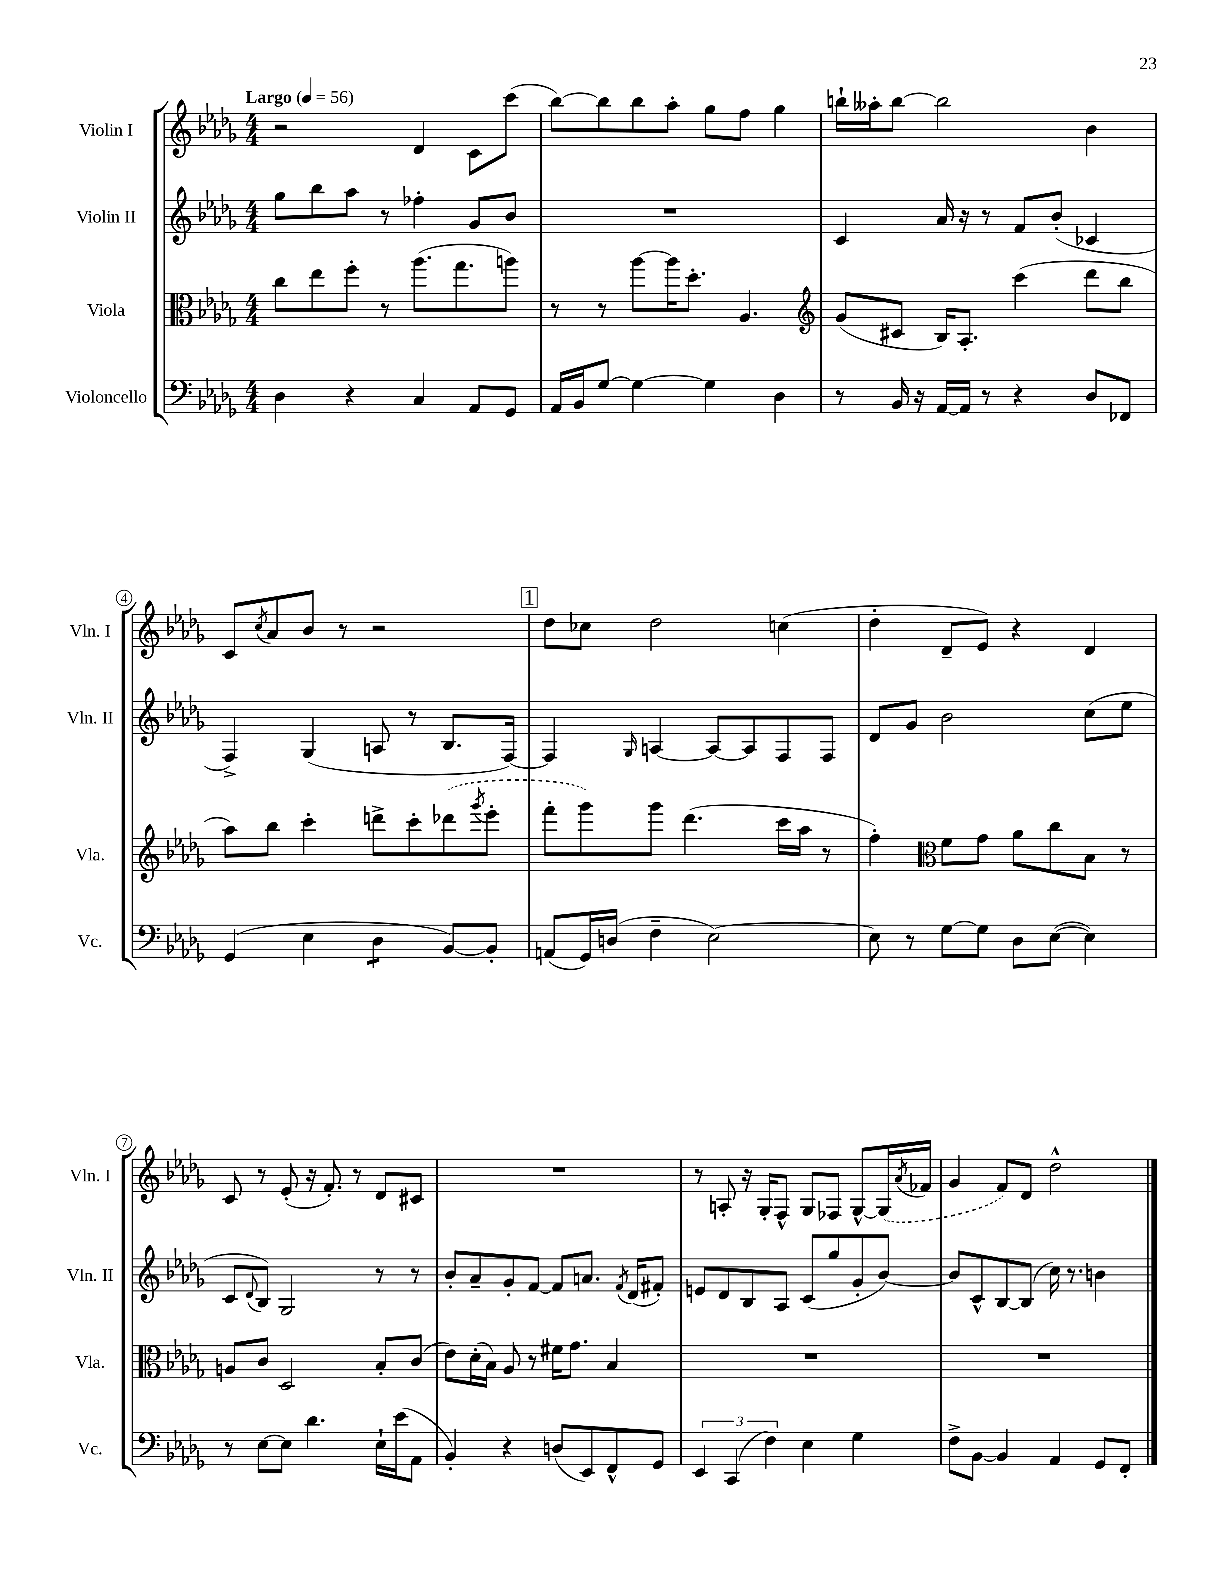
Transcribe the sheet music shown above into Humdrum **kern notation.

**kern	**kern	**kern	**kern
*part4	*part3	*part2	*part1
*staff4	*staff3	*staff2	*staff1
*I"Violoncello	*I"Viola	*I"Violin II	*I"Violin I
*I'Vc.	*I'Vla.	*I'Vln. II	*I'Vln. I
*clefF4	*clefC3	*clefG2	*clefG2
*k[b-e-a-d-g-]	*k[b-e-a-d-g-]	*k[b-e-a-d-g-]	*k[b-e-a-d-g-]
*M4/4	*M4/4	*M4/4	*M4/4
*MM56	*MM56	*MM56	*MM56
=1	=1	=1	=1
!	!	!	!LO:TX:a:B:t=Largo
4D-\	8cc\L	8gg-\L	2r
.	8ee-\	8bb-\	.
4r	8ff'\J	8aa-\J	.
.	8r	8r	.
4C/	(8.aa-\L	4ff-X'\	4d-/
.	8.gg-\	.	.
8AA-/L	.	8g-/L	8c\L
8GG-/J	8aan\J)	8b-/J	(8ccc\J
=2	=2	=2	=2
16AA-/LL	8r	1r	[8bb-\L)
16BB-/J	.	.	.
[8G-/J	8r	.	8bb-\]
4G-\_	[8aa-\L	.	8bb-\
.	16aa-\K]	.	8aa-'\J
.	8.dd-'\J	.	.
4G-\]	.	.	8gg-\L
.	4.A-/	.	8ff\J
4D-\	.	.	4gg-\
=3	=3	=3	=3
*	*clefG2	*	*
8r	(8g-/L	4c/	16bbn`\LL
.	.	.	16aa--X'\J
16BB-/	8c#X/J	.	[8bb\J
16r	.	.	.
[16AA-/LL	16B-/KL)	16a-/	2bb\]
16AA-/JJ]	8.A-'/J	16r	.
8r	.	8r	.
4r	(4ccc\	8f/L	.
.	.	(8b-'/J	.
8D-/L	8ddd-\L	4c-X/	4b-\
8FF-X/J	8bb-\J	.	.
!!LO:LB:g=z
=4	=4	=4	=4
(4GG-/	8aa-\L)	4F^/)	8c/L
.	.	.	8qcc/
.	8bb-\J	.	8a-/
4E-\	4ccc'\	(4G-/	8b-/J
.	.	.	8r
*tremolo	*	*	*
8D-\L	8dddn^\L	8An/	2r
8D-\J	8ccc'\	8r	.
*Xtremolo	*	*	*
[8BB-/L)	(8ddd-X\	8.B-/L	.
.	8qggg-/	.	.
8BB-'/J]	8eee-'\J	.	.
.	.	[16F/Jk)	.
!!LO:REH:place=s1:t=1
=5	=5	=5	=5
(8AAn/L	8fff'\L	4F/]	8dd-\L
16GG-/L)	8ggg-\)	.	8cc-X\J
(16Dn/JJ	.	.	.
.	.	16qqG-/	.
4F~\	8ggg-\J	[4An/	2dd-\
.	(4.ddd-\	.	.
[2E-\)	.	8A/L_	.
.	.	8A/]	.
.	16ccc\LL	8F/	(4ccn\
.	16aa-\JJ	.	.
.	8r	8F/J	.
=6	=6	=6	=6
8E-\]	4ff'\)	8d-/L	4dd-'\
8r	.	8g-/J	.
*	*clefC3	*	*
[8G-\L	8f\L	2b-\	8d-~/L
8G-\J]	8g-\J	.	8e-/J)
8D-\L	8a-\L	.	4r
([8E-\J	8cc\	.	.
4E-\])	8B-\J	(8cc\L	4d-/
.	8r	8ee-\J	.
!!LO:LB:g=z
=7	=7	=7	=7
8r	8An/L	8c/L	8c/
.	.	8qqd-/	.
[8E-\L	8c/J	8B-/J)	8r
8E-\J]	2D-/	2G-/	(8e-'/
4.d-\	.	.	16r
.	.	.	8.f'/)
.	.	.	8r
16E-`\LL	8B-'/L	8r	8d-/L
(16e-\J	.	.	.
8AA-\J	(8c/J	8r	8c#X/J
=8	=8	=8	=8
4BB-'/)	8e-\L)	8b-'/L	1r
.	(16d-'\L	8a-~/	.
.	16B-\JJ)	.	.
4r	8A-/	8g-'/	.
.	8r	[8f/J	.
(8Dn/L	16f#X\KL	8f/L]	.
.	8.g-\J	.	.
8EE-/)	.	8.an/J	.
8FF^^/	4B-/	.	.
.	.	8qf/	.
.	.	(16d-/KL	.
8GG-/J	.	8f#X'/J)	.
=9	=9	=9	=9
6EE-/	1r	8en/L	8r
.	.	8d-/	8An'/
(6CC/	.	.	.
.	.	8B-/	16r
.	.	.	16G-'/KL
6F\)	.	.	.
.	.	8A-/J	8F^^/J
4E-\	.	(8c/L	8G-/L
.	.	8gg-/	8F-X/J
4G-\	.	8g-'/	[8G-^^/L
.	.	[8b-/J)	(16G-/L]
.	.	.	8qa-/
.	.	.	16f-X/JJ
=10	=10	=10	=10
8F^\L	1r	8b-/L]	4g-/
[8BB-\J	.	8c^^/	.
4BB-/]	.	[8B-/	8f/L)
.	.	(8B-/J]	8d-/J
4AA-/	.	16cc\)	2dd-^^\
.	.	8.r	.
8GG-/L	.	4bn\	.
8FF'/J	.	.	.
==	==	==	==
*-	*-	*-	*-
